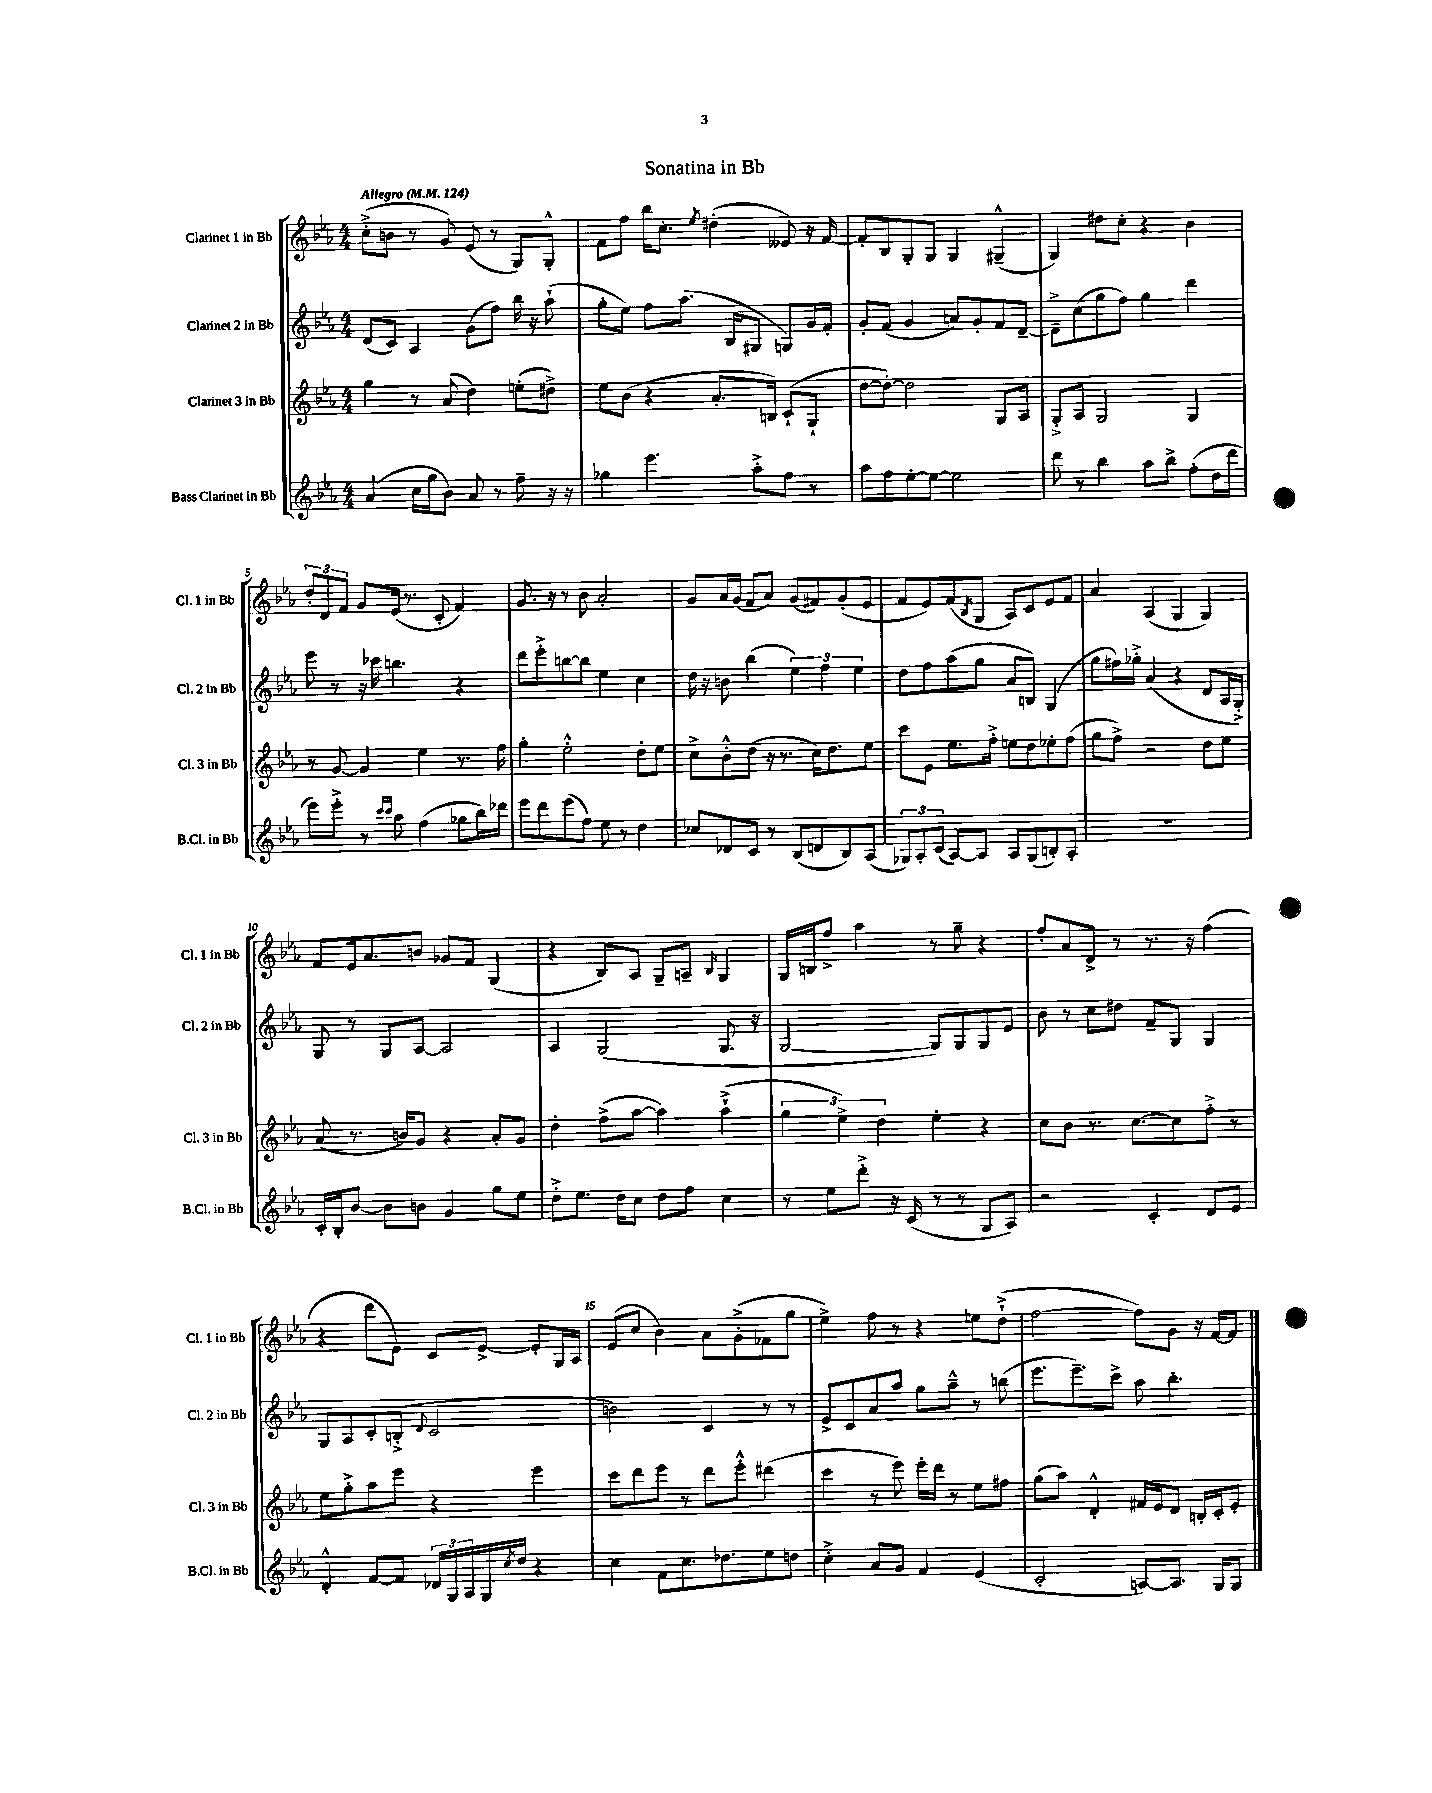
\header { title = "Sonatina in Bb" }
<<
\new StaffGroup <<
\new Staff = "s0" \with { instrumentName = "Clarinet 1 in Bb" shortInstrumentName = "Cl. 1 in Bb" } {
    \clef treble \key ees \major \numericTimeSignature \time 4/4 \tempo "Allegro" 4 = 124
    c''8-.->( b'8 r8 g'8) ees'8( r8 g8) g8-.-^ |
    f'8 f''8 bes''16 c''8.-. \acciaccatura { ees''8 } dis''4-.( eeses'8) r16 f'16~ |
    f'8-. bes8 g8-. g8 g4 gis4---^( |
    g4) dis''8 c''8-. r4 bes'4 |
    \tuplet 3/2 { d''8-. d'8 f'8 } g'8 ees'16( r8. c'8-. f'4) |
    g'8. r16 r8 bes'8 aes'2-. |
    g'8 aes'16 g'16( f'8 aes'8) g'8( fis'8) g'8-.( ees'8 |
    f'8 ees'8) f'8( \acciaccatura { bes8 } g8 aes8) c'8 ees'8 f'8 |
    aes'4 aes4( g4 g4) |
    f'8 ees'16 aes'8. b'8 ges'8 f'8 g4( |
    r4 bes8) aes8 g8-- a8-- \grace { bes16 } g4 |
    g16 b16 f''8-> aes''4 r8 g''8-- r4 |
    f''8-. aes'8 d'8-> r8 r8. r16 f''4( |
    r4 d'''8 ees'8) c'8 ees'8~-> ees'8-. g16 aes16 |
    ees'8( c''8 bes'4) aes'8 g'8-.->( fes'8 g''8 |
    ees''4->) f''8 r8 r4 e''8 d''8-!->( |
    f''2~ f''8) g'8 r16 f'16~ f'8 \bar "|." |
}
\new Staff = "s1" \with { instrumentName = "Clarinet 2 in Bb" shortInstrumentName = "Cl. 2 in Bb" } {
    \clef treble \key ees \major \numericTimeSignature \time 4/4
    d'8( c'8) aes4 g'8( f''8) bes''16 r16 aes''8-!( |
    g''8-. ees''8) f''8 aes''8.( bes16 gis8 g8) g'16 f'16-. |
    g'8-. f'8( g'4 a'8) g'8-. f'8 d'8~-- |
    d'8---> c''8( g''8 f''8) g''4 d'''4 |
    ees'''8 r8 r16 ces'''16 b''4. r4 |
    d'''8 ees'''8-.-> b''8~ b''8 ees''4 c''4 |
    d''16 r16 b'8 bes''4( \tuplet 3/2 { ees''4) f''4 ees''4 } |
    d''8 f''8 aes''8( g''8 aes'8 b8) g4( |
    g''8 fis''16) ges''16-.-> aes'4( r4 d'8 aes16 g16-.->) |
    g8 r8 g8 aes8~ aes2 |
    aes4 g2( g8. r16 |
    g2~ g8) g8 g8 ees'8 |
    bes'8 r8 c''8 dis''8 f'8-- g8 g4 |
    g8 aes8 c'8-. b8-.->( \appoggiatura { d'8 } c'2 |
    b'2) c'4 r8 r8 |
    ees'8-> c'8 aes'8 aes''8 g''8 aes''8---^ r8 b''8( |
    ees'''8. ees'''8.--) c'''8-> aes''8 bes''4.-. \bar "|." |
}
\new Staff = "s2" \with { instrumentName = "Clarinet 3 in Bb" shortInstrumentName = "Cl. 3 in Bb" } {
    \clef treble \key ees \major \numericTimeSignature \time 4/4
    g''4 r8 aes'8( d''4) e''8-.( dis''8->) |
    ees''8 bes'8( r4 aes'8.-. b16) c'8-!( g8-! |
    d''8~ d''8~-.) d''2 g8 aes8 |
    g8-.-> aes8 g2 g4 |
    r8 g'8~ g'4 ees''4 r8. f''16 |
    g''4-. ees''2-.-^ d''8-. ees''8 |
    c''8-> bes'8-.-^ d''8( r16 r8. c''16) d''8. ees''8 |
    c'''8 ees'8 ees''8. f''16-.-> e''8 d''8 ees''8-. f''8( |
    g''8 f''8->) r2 d''8 ees''8 |
    aes'8( r8. b'16) g'8 r4 aes'8-. g'8 |
    d''4-. f''8->( aes''8~ aes''4) aes''4-!->( |
    \tuplet 3/2 { g''4 ees''4->) d''4 } ees''4-. r4 |
    c''8 bes'8 r8. c''8.~ c''8 f''8-.-> r8 |
    ees''8 g''8-.-> aes''8 ees'''8 r4 ees'''4 |
    c'''8 d'''8 ees'''8 r8 d'''8 ees'''8-.-^ dis'''4( |
    c'''4 r8 ees'''8) ees'''16-. d'''16 r8 ees''8 fis''8 |
    g''8( aes''8) d'4-.-^ fis'16 ees'16 d'8 b16-. c'16-. ees'8-. \bar "|." |
}
\new Staff = "s3" \with { instrumentName = "Bass Clarinet in Bb" shortInstrumentName = "B.Cl. in Bb" } {
    \clef treble \key ees \major \numericTimeSignature \time 4/4
    aes'4( c''16 g''16 bes'8) aes'8 r8 f''8-- r16 r16 |
    ges''4 ees'''4. aes''8-.-> f''8 r8 |
    aes''8 f''8 ees''8~-. ees''8~ ees''2 |
    d'''8 r8 bes''4 aes''8 bes''8-> f''8-.( d''16 d'''16 |
    ees'''8) ees'''8-.-> r8 \grace { c'''16 c'''16 } aes''8 f''4( ges''8 bes''16) des'''16 |
    ees'''8 d'''8 ees'''8( f''8) ees''8 r8 d''4 |
    ces''8 des'8 c'8 r8 bes8( d'8 bes8) aes8( |
    \tuplet 3/2 { ges8) aes8-. c'8( } aes8~) aes8 aes8 ges8( b8-.) aes8-. |
    R1 |
    c'16-. bes16-. bes'8~ bes'8 b'8 g'4 g''8 ees''8 |
    d''8-.-> ees''8. d''16 c''8 d''8 f''8 c''4 |
    r8 ees''8 d'''8-.-> r16 c'16( r8 r8 g8 aes8) |
    r2 c'4-. d'8 ees'8 |
    d'4-.-^ f'8~ f'8 \tuplet 3/2 { des'16 g16 aes16 } g16 \acciaccatura { c''8 } d''16 r4 |
    c''4 f'8 c''8. des''8. ees''8 d''8 |
    c''4-.-> aes'8 g'8 f'4 ees'4( |
    c'2-. a8~) a8. g16 g8 \bar "|." |
}
>>
>>
\layout { \context { \Score \override BarNumber.break-visibility = ##(#f #t #t) barNumberVisibility = #(every-nth-bar-number-visible 5) } }
